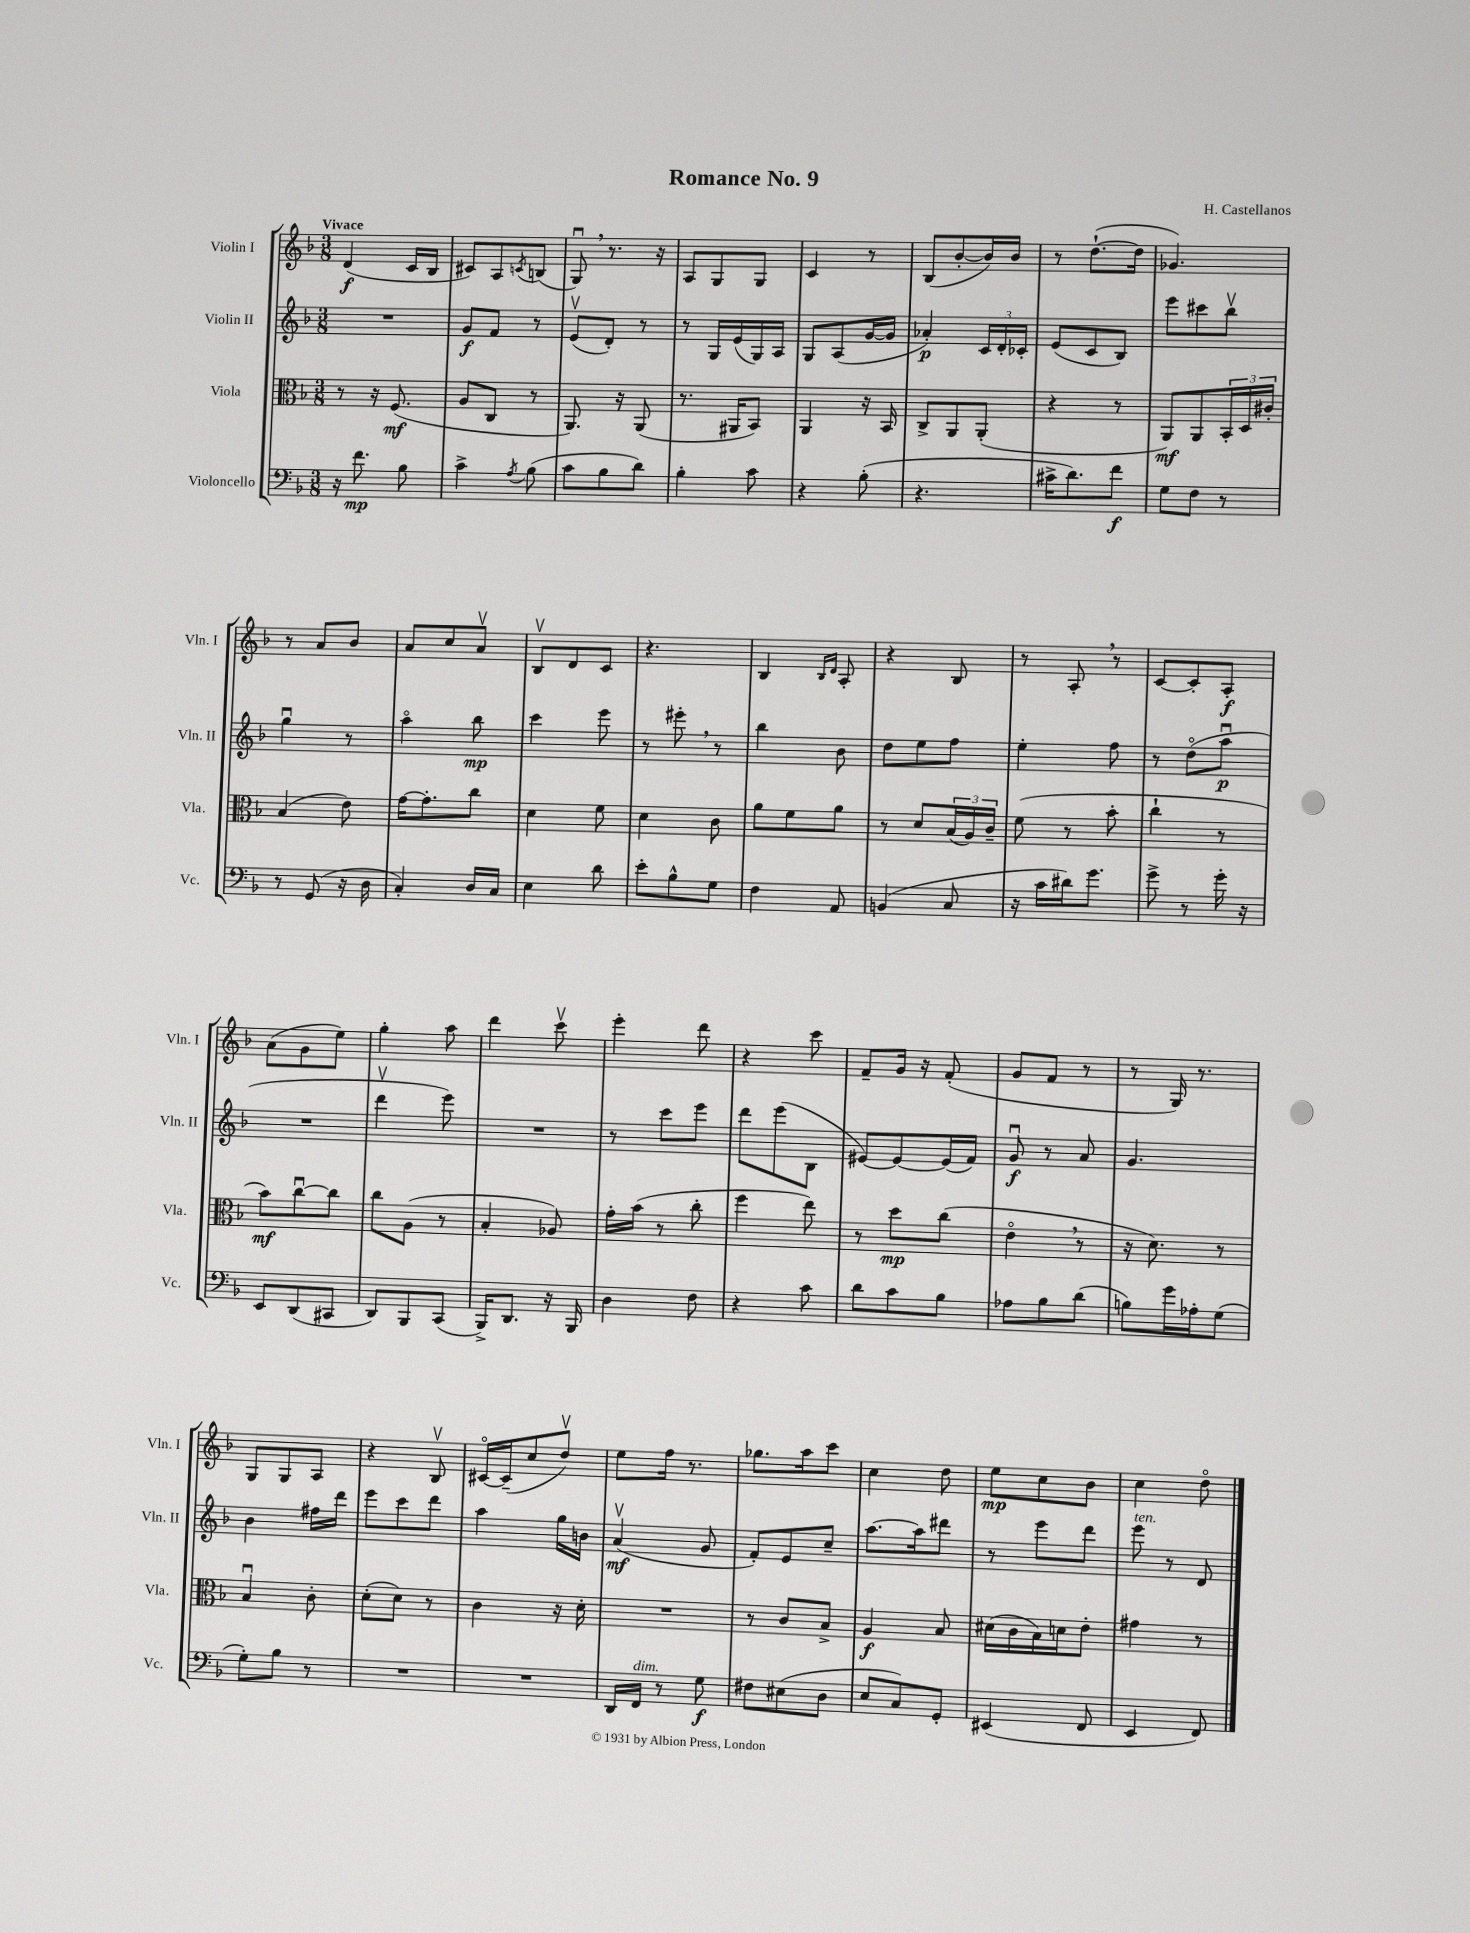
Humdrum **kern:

**kern	**kern	**kern	**kern
*staff4	*staff3	*staff2	*staff1
*clefF4	*clefC3	*clefG2	*clefG2
*k[b-]	*k[b-]	*k[b-]	*k[b-]
*M3/8	*M3/8	*M3/8	*M3/8
16r	8r	4.r	(4d/
8.f\	.	.	.
.	16r	.	.
.	(8.F/	.	.
8B-\	.	.	16c/LL
.	.	.	16B-/JJ
=	=	=	=
4c^\	8A/L	8g/L	8c#/L)
.	8C/J	8f/J	8A/
8qA/	.	.	8qc/
(8B-\	8r	8r	(8B/J
=	=	=	=
8c\L	8.AA/)	(8ev/L	8Gu/)
8B-\	.	8d'/J)	8.r
.	16r	.	.
8d\J)	(8AA/	8r	.
.	.	.	16r
=	=	=	=
4B-'\	8.r	8r	8A/L
.	.	16G/LL	8G/
.	16AA#/LK	(16e/	.
8c\	8BB-/J)	16G/)	8G/J
.	.	16A/JJ	.
=	=	=	=
4r	4AA/	8G/L	4c/
.	.	(8A/	.
(8B-'\	16r	[16g/L	8r
.	16BB-/	16g/]JJ	.
=	=	=	=
4.r	8C^/L	4a-'/)	(8B-/L
.	8AA/	.	[8b-'/
.	(8AA'/J	24c/LL	16b-/]L)
.	.	24d'/	.
.	.	.	16b-/JJ
.	.	24c-'/JJ	.
=	=	=	=
16c#^\LK	4r	(8e/L	8r
8.d\)	.	.	.
.	.	8c/	([8.dd`\L
8f\J	8r	8B-/J)	.
.	.	.	16dd\]Jk
=	=	=	=
8G\L	8AA/L)	8eee\L	4.g-/)
8F\J	8AA/	8ccc#\	.
8r	24BB-'/L	8bb-v\J	.
.	24D/	.	.
.	24c#'/JJ	.	.
=	=	=	=
8r	(4B-/	4ggu\	8r
(8GG/	.	.	8a/L
16r	8e\)	8r	8b-/J
16D\	.	.	.
=	=	=	=
4C'/)	[16g\LK	4aao\	8a/L
.	8.g'\]	.	.
.	.	.	8cc/
16D/LL	8cc\J	8bb-\	8av/J
16C/JJ	.	.	.
=	=	=	=
4E\	4d\	4ccc\	8B-v/L
.	.	.	8d/
8d\	8f\	8eee\	8c/J
=	=	=	=
8e'\L	4d\	8r	4.r
8B-^^\	.	8eee#'\	.
8G\J	8c\	8r	.
=	=	=	=
4F\	8a\L	4bb-\	4B-/
.	8f\	.	.
.	.	.	16qqB-/LL
.	.	.	16qqd/JJ
8AA/	8a\J	8b-\	8A'/
=	=	=	=
(4BB/	8r	8dd\L	4r
.	8d/L	8ee\	.
8C/	(24B-/L	8ff\J	8B-/
.	24A/)	.	.
.	24c~/JJ	.	.
=	=	=	=
16r	(8f\	4ee'\	8r
16c\LL	.	.	.
16d#\J)	8r	.	8A'/
8.g\J	.	.	.
.	8b-'\	8ff\	8r
=	=	=	=
8g^\	4cc`\	8r	[8c/L
8r	.	(8ddo\L	8c'/]
16g'\	8r	8aau\J	8A'/J
16r	.	.	.
=	=	=	=
8EE/L	8b-\L)	4.r	(8a\L
(8DD/	[8ccu\	.	8g\
8CC#/J	8cc\]J	.	8ee\J)
=	=	=	=
8DD/L)	8cc\L	4dddv\	4gg'\
8BBB-/	(8A\J	.	.
(8CC/J	8r	8eee\)	8aa\
=	=	=	=
16BBB-^/LK)	4B-'/	4.r	4ddd\
8.DD/J	.	.	.
16r	8A-/)	.	8cccv\
16BBB-/	.	.	.
=	=	=	=
4D\	16g'\LL	8r	4eee'\
.	(16b-\JJ	.	.
.	8r	8ccc\L	.
8F\	8cc'\	8eee\J	8ddd\
=	=	=	=
4r	4ff\	8ddd\L	4r
.	.	(8eee\	.
8c\	8ee\)	8B-\J	8ccc\
=	=	=	=
8d\L	8r	[8e#/L)	8f~/L
8c\	8dd\L	8e#/_	16g/Jk
.	.	.	16r
8B-\J	(8cc\J	(16e#/]L	(8f'/
.	.	16f/JJ)	.
=	=	=	=
8A-\L	4eo\	8gu/	8g/L
8B-\	.	8r	8f/J
(8d\J	8r	8a/	8r
=	=	=	=
8B\L)	16r	4.g/	8r
.	8.d\)	.	.
16g\L	.	.	16G/)
16A-'\J	.	.	8.r
(8G\J	8r	.	.
=	=	=	=
8G'\L)	4B-u/	4b-\	8G/L
8B-\J	.	.	8G/
8r	8c'\	16ff#\LL	8A/J
.	.	16ddd\JJ	.
=	=	=	=
4.r	(8d'\L	8eee\L	4r
.	8d\J)	8ccc\	.
.	8r	8ddd\J	8B-v/
=	=	=	=
4.r	4c\	4aa\	[16c#o/LL
.	.	.	(16c#~/]J
.	.	.	8cc/
.	16r	16gg\LL	8ddv/J)
.	16d'\	16b\JJ	.
=	=	=	=
16DD/LL	4.r	(4av/	8ee\L
16FF/JJ	.	.	.
8r	.	.	16ff\Jk
.	.	.	8.r
8G\	.	8g/	.
=	=	=	=
8F#\L	8r	8f'/L)	8.gg-\L
(8E#\	8c/L	8e/	.
.	.	.	16aa\k
8D\J	8B-^/J	8cc~/J	8ccc\J
=	=	=	=
8E/L	4A/	[8.aa\L	4cc\
8C/)	.	.	.
.	.	16aa\]k	.
8GG'/J	8B-/	8ddd#\J	8dd\
=	=	=	=
(4EE#/	(16d#\LL	8r	8ee\L
.	16c\	.	.
.	16B-\)	8eee\L	8cc\
.	16d\J	.	.
8FF/	8e'\J	8ddd\J	8b-\J
=	=	=	=
4EE/	4g#\	8eee\	4cc\
.	.	8r	.
8FF/)	8r	8d/	8ddo\
==	==	==	==
*-	*-	*-	*-
